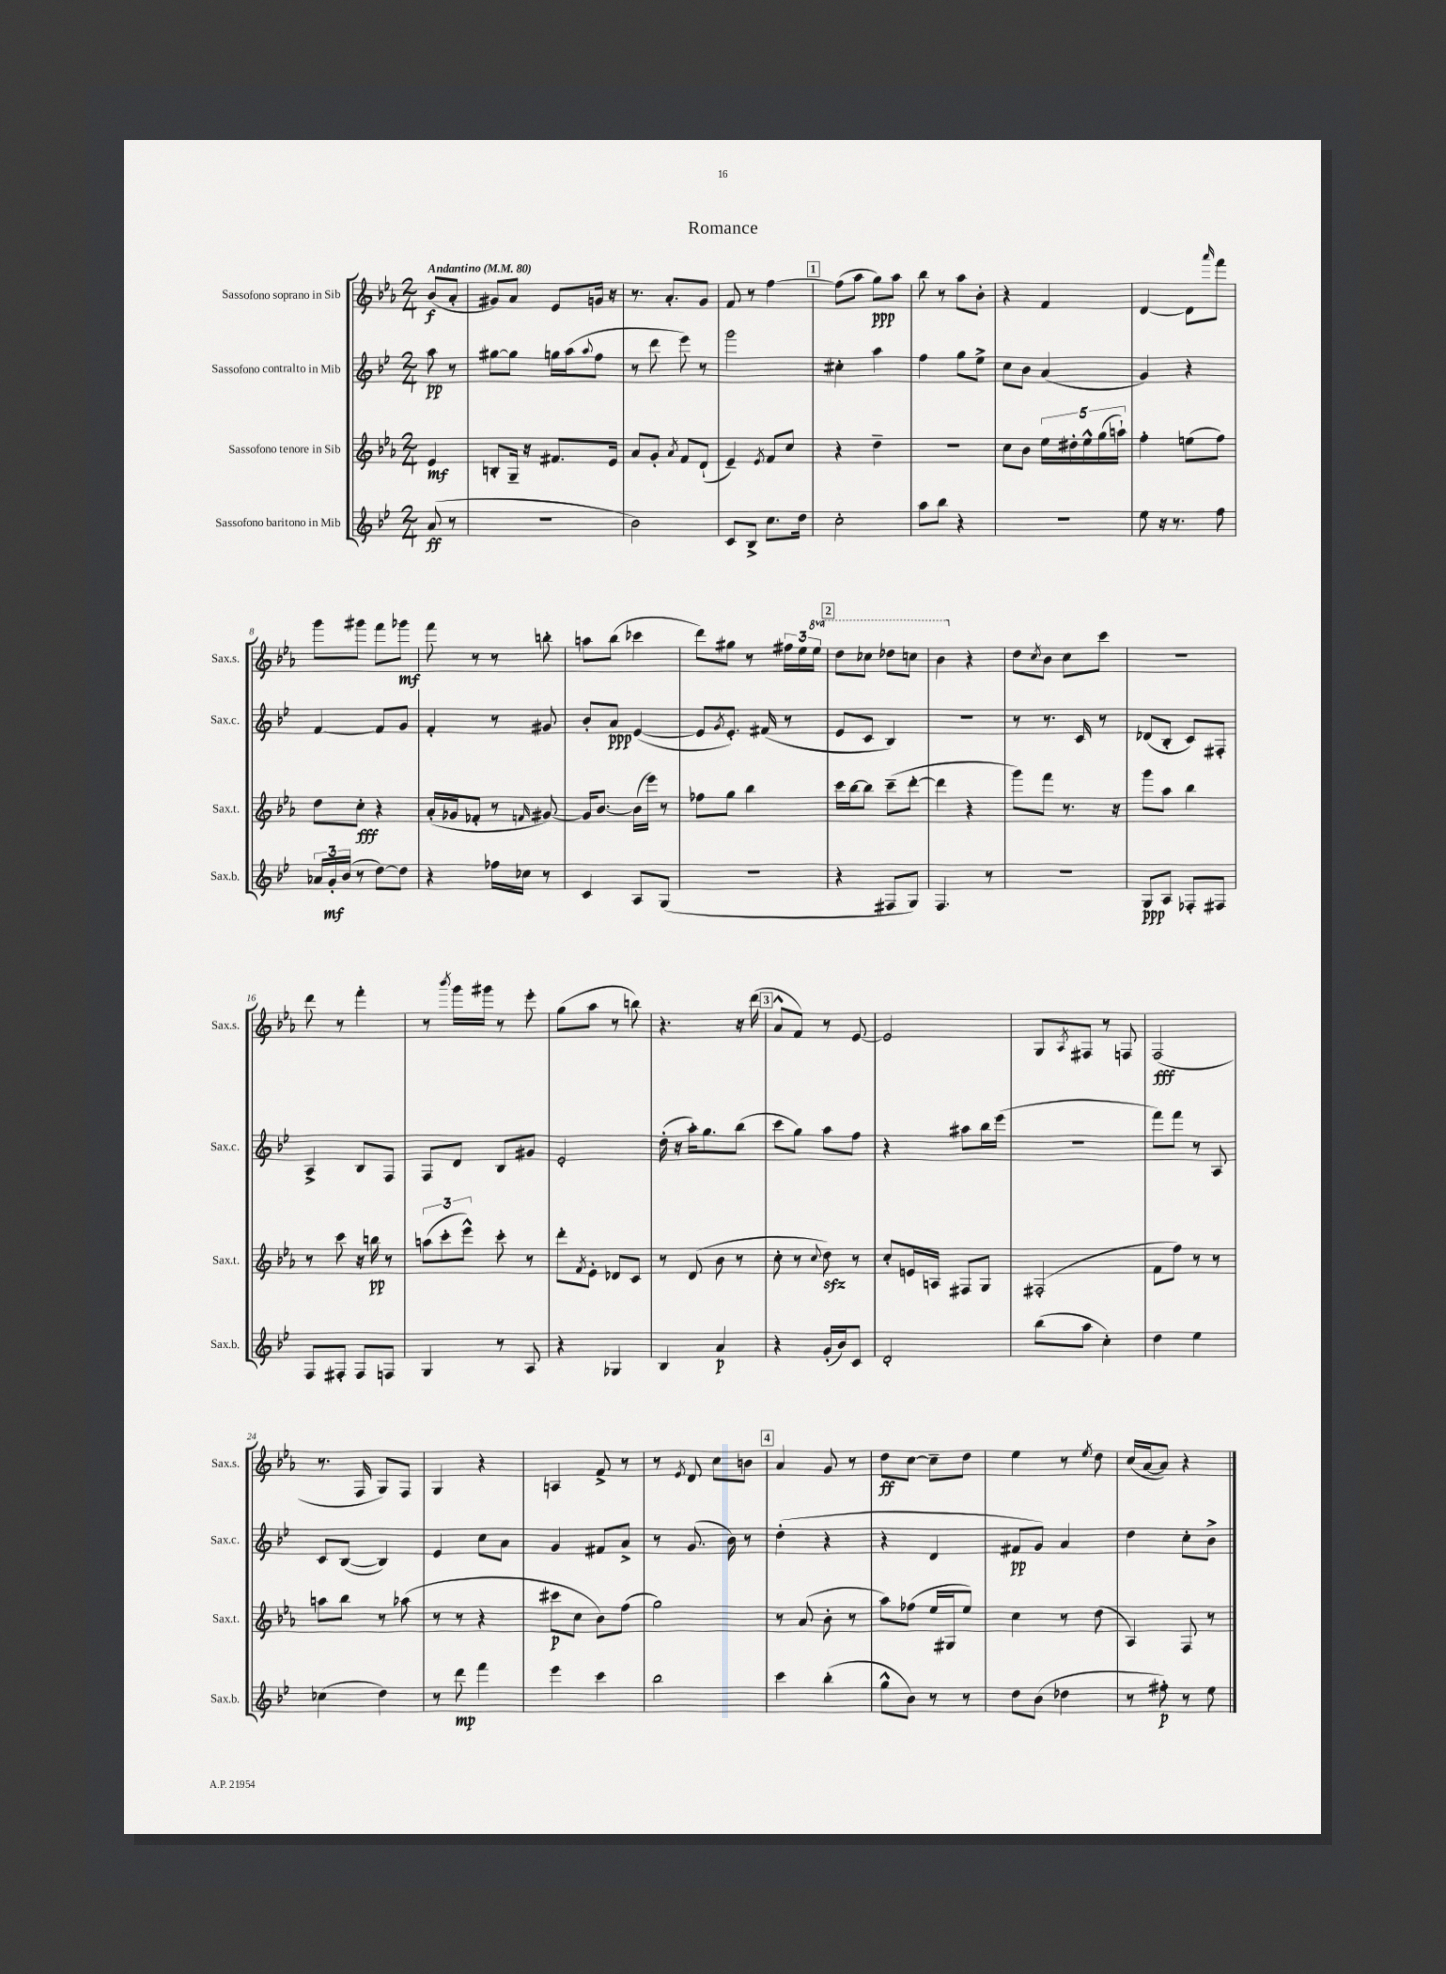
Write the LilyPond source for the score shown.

\header { title = "Romance" }
<<
\new StaffGroup <<
\new Staff = "s0" \with { instrumentName = "Sassofono soprano in Sib" shortInstrumentName = "Sax.s." } {
    \clef treble \key ees \major \numericTimeSignature \time 2/4 \set Staff.ottavationMarkups = #ottavation-simple-ordinals \partial 4 \tempo "Andantino" 4 = 80
    bes'8\f( aes'8-. |
    gis'8) aes'8 ees'8 g'16 r16 |
    r8. aes'8.-. g'8 |
    f'8 r8 f''4~ |
    \mark \markup { \box "1" } f''8( aes''8 g''8\ppp) aes''8 |
    bes''8 r8 aes''8 bes'8-. |
    r4 f'4 |
    d'4~ d'8 \grace { aes'''16 } f'''8 |
    g'''8 gis'''8 f'''8 ges'''8\mf |
    f'''8 r8 r8 b''8-. |
    a''8 bes''8( ces'''4 |
    d'''8) gis''8 r8 \tuplet 3/2 { fis''16 ees''16 \ottava #1 ees'''16 } |
    \mark \markup { \box "2" } d'''8 ces'''8 des'''8 c'''8 |
    bes''4 \ottava #0 r4 |
    d''8 \acciaccatura { c''8 } bes'8 c''8 c'''8 |
    r2 |
    d'''8 r8 f'''4-. |
    r8 \acciaccatura { bes'''8 } g'''16 gis'''16 r8 ees'''8-. |
    g''8( aes''8 r8 b''8) |
    r4. r16 d'''16( |
    \mark \markup { \box "3" } aes'8-^ f'8) r8 ees'8~ |
    ees'2 |
    g8 \acciaccatura { aes8 } fis8 r8 f8 |
    f2\fff( |
    r8. f16 g8) f8 |
    g4 r4 |
    a4 f'8-> r8 |
    r8 \acciaccatura { ees'8 } d'8 c''8 b'8 |
    \mark \markup { \box "4" } aes'4 g'8 r8 |
    d''8\ff c''8~ c''8-- d''8 |
    ees''4 r8 \acciaccatura { ees''8 } d''8 |
    c''16( aes'16~ aes'8) r4 \bar "|." |
}
\new Staff = "s1" \with { instrumentName = "Sassofono contralto in Mib" shortInstrumentName = "Sax.c." } {
    \clef treble \key bes \major \numericTimeSignature \time 2/4 \partial 4
    a''8\pp r8 |
    gis''8~ gis''8 g''16 a''16( \appoggiatura { a''8 } f''8 |
    r8 d'''8 ees'''8) r8 |
    g'''2 |
    \mark \markup { \box "1" } cis''4-. a''4 |
    f''4 g''8 ees''8-> |
    c''8 bes'8 a'4( |
    g'4) r4 |
    f'4~ f'8 g'8 |
    f'4-. r8 gis'8 |
    bes'8-. a'8\ppp ees'4~( |
    ees'8 \acciaccatura { g'8 } ees'8.-.) fis'16( r8 |
    \mark \markup { \box "2" } ees'8 c'8 bes4) |
    R2 |
    r8 r8. c'16 r8 |
    des'8( bes8-. c'8) fis8-. |
    a4-> bes8 f8 |
    f8 d'8 bes8 gis'8 |
    ees'2-. |
    d''16-.( r16 a''16-.) g''8. bes''8( |
    \mark \markup { \box "3" } c'''8 g''8) a''8 f''8 |
    r4 ais''8 bes''16 ees'''16( |
    R2 |
    f'''8) f'''8 r8 a8 |
    c'8 bes8~( bes4) |
    ees'4 c''8 a'8 |
    g'4 fis'8 a'8-> |
    r8 g'8.( bes'16) r8 |
    \mark \markup { \box "4" } d''4-.( r4 |
    r4 d'4 |
    fis'8\pp g'8) a'4 |
    d''4 c''8-. bes'8-> \bar "|." |
}
\new Staff = "s2" \with { instrumentName = "Sassofono tenore in Sib" shortInstrumentName = "Sax.t." } {
    \clef treble \key ees \major \numericTimeSignature \time 2/4 \partial 4
    ees'4\mf |
    b8-. g16-- r16 fis'8. ees'16 |
    aes'8 g'8-. \acciaccatura { aes'8 } f'8 d'8-!( |
    ees'4--) \acciaccatura { ees'8 } f'8 c''8 |
    \mark \markup { \box "1" } r4 d''4-- |
    R2 |
    c''8 bes'8 \tuplet 5/4 { ees''16 dis''16-. ees''16-^ g''16( a''16-!) } |
    f''4-. e''8( f''8) |
    d''8 c''8-.\fff r4 |
    aes'16-.( ges'16 fes'8-. r8 \grace { f'16 } gis'8~) |
    gis'16 bes'8.~ bes'16( ees'''16) r8 |
    fes''8 g''8 bes''4 |
    \mark \markup { \box "2" } c'''16 bes''16~ bes''8 c'''8--( d'''8~-. |
    d'''4 r4 |
    g'''8) f'''8 r8. r16 |
    g'''8 aes''8 bes''4 |
    r8 c'''8 r16 b''16\pp r8 |
    \tuplet 3/2 { a''8( c'''8-. ees'''8-^) } c'''8-. r8 |
    d'''8-. \acciaccatura { f'8 } ees'8-. des'8 c'8 |
    r8 d'8( bes'8 r8 |
    \mark \markup { \box "3" } c''8-. r8 \appoggiatura { c''8 } d''8\sfz) r8 |
    c''8-. e'16 a16 fis8 g8 |
    fis2-.( |
    f'8 f''8) r8 r8 |
    a''8 bes''8 r8 aes''8( |
    r8 r8 r4 |
    cis'''8\p c''8 bes'8) f''8( |
    g''2) |
    \mark \markup { \box "4" } r8 aes'8( bes'8-. r8 |
    aes''8) fes''8( ees''16 gis16 ees''8) |
    c''4 r8 d''8( |
    aes4) f8 r8 \bar "|." |
}
\new Staff = "s3" \with { instrumentName = "Sassofono baritono in Mib" shortInstrumentName = "Sax.b." } {
    \clef treble \key bes \major \numericTimeSignature \time 2/4 \partial 4
    a'8\ff( r8 |
    r2 |
    bes'2) |
    c'8 bes8-> c''8. d''16 |
    \mark \markup { \box "1" } c''2-. |
    a''8 bes''8 r4 |
    r2 |
    ees''8 r16 r8. f''8 |
    \tuplet 3/2 { aes'16 g'16-.\mf bes'16( } r8 d''8~) d''8 |
    r4 fes''16 ces''16 r8 |
    c'4 a8 g8( |
    R2 |
    \mark \markup { \box "2" } r4 fis8 g8) |
    f4. r8 |
    R2 |
    g8\ppp a8 fes8-. fis8 |
    f8 fis8-. fis8 f8 |
    g4 r8 a8 |
    r4 ges4 |
    bes4 a'4\p |
    \mark \markup { \box "3" } r4 g'16-.( bes'16) c'8 |
    d'2-. |
    bes''8( a''8 c''4-.) |
    d''4 ees''4 |
    ces''4( d''4) |
    r8 d'''8\mp f'''4 |
    ees'''4 c'''4 |
    bes''2 |
    \mark \markup { \box "4" } c'''4 bes''4-.( |
    g''8-^ bes'8) r8 r8 |
    d''8 bes'8( des''4 |
    r8 fis''8-.\p) r8 ees''8 \bar "|." |
}
>>
>>
